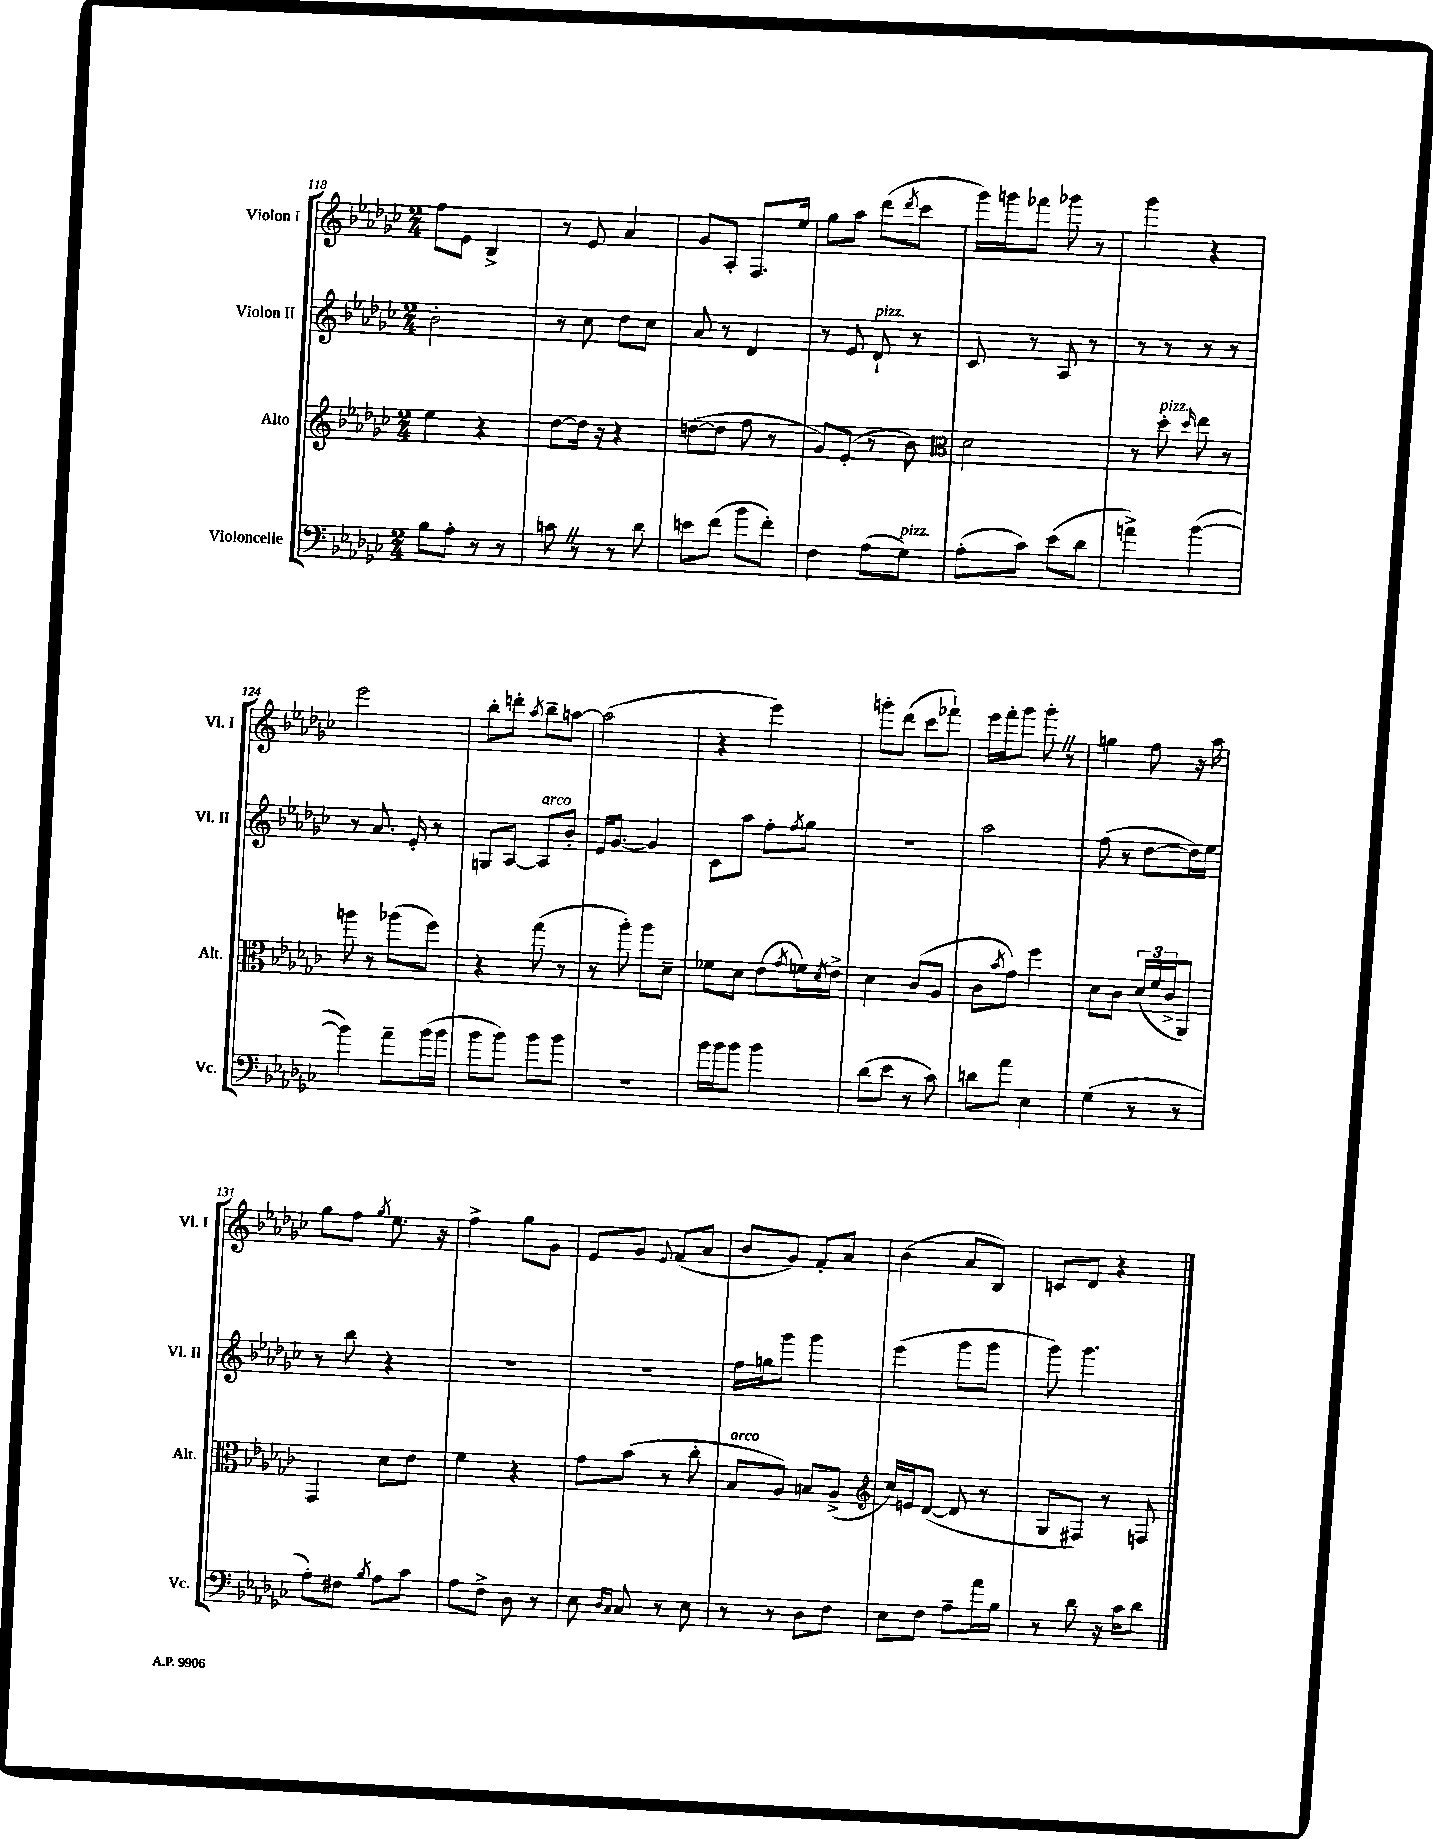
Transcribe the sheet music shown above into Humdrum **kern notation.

**kern	**kern	**kern	**kern
*staff4	*staff3	*staff2	*staff1
*clefF4	*clefG2	*clefG2	*clefG2
*k[b-e-a-d-g-c-]	*k[b-e-a-d-g-c-]	*k[b-e-a-d-g-c-]	*k[b-e-a-d-g-c-]
*M2/4	*M2/4	*M2/4	*M2/4
8B-	4ee-	2b-'	8ff
8A-'	.	.	8e-
8r	4r	.	4B-^
8r	.	.	.
=	=	=	=
8c	[8dd-	8r	8r
8r	16dd-]	8cc-	8e-
.	16r	.	.
8r	4r	8dd-	4a-
8d-	.	8cc-	.
=	=	=	=
8e	([8dd	8a-	8g-
(8f	8dd]	8r	8A-'
8b-	8ff	4d-	8.F
8f')	8r	.	.
.	.	.	16ee-
=	=	=	=
4F	8g-)	8r	8gg-
.	(8e-'	8e-	8aa-
(8A-	8r	8d-`	(8ddd-
.	.	.	8qddd-
8G-)	8b-)	8r	8ccc-
=	=	=	=
*	*clefC3	*	*
(8A-'	2d-	8c-	16ggg-)
.	.	.	16ggg
8c-)	.	8r	8fff-
(8e-	.	8A-	8ggg-
8d-	.	8r	8r
=	=	=	=
4a^)	8r	8r	4ggg-
.	8dd-'	8r	.
.	16qqdd-	.	.
([4b-	8ee-	8r	4r
.	8r	8r	.
=	=	=	=
4b-])	8aa	8r	2eee-
.	8r	8.a-	.
8a-~	(8aa-	.	.
.	.	16e-'	.
(16b-	8ff)	8r	.
16b-	.	.	.
=	=	=	=
8b-	4r	8G	8bb-'
8b-)	.	[8A-	8ddd'
.	.	.	8qaa-
8b-	(8gg-	8A-]	8bb-~
8b-	8r	8b-'	[8aa
=	=	=	=
2r	8r	16e-	(2aa]
.	.	[8.g-	.
.	8aa-')	.	.
.	8aa-	4g-]	.
.	8d-~	.	.
=	=	=	=
16b-	8f-	8c-	4r
16b-	.	.	.
8b-	8d-	8aa-	.
4b-	(8e-	8ff'	4eee-)
.	8qg-	8qff	.
.	16f)	8gg-	.
.	8qd-	.	.
.	16e-^	.	.
=	=	=	=
(8d-	4d-	2r	8ggg'
8e-	.	.	(8ddd-
8r	(8c-	.	8ccc-
8c-)	8A-	.	8fff-`)
=	=	=	=
8d	8c-	2aa-	16eee-
.	.	.	16fff'
.	8qb-	.	.
8a-	8g-)	.	8ggg-
4E-	4ff	.	8ggg-'
.	.	.	8r
=	=	=	=
(4G-	8d-	(8ff	4gg
.	8c-	8r	.
8r	(24d-	[8dd-	8ff
.	24f	.	.
.	24c-^	.	.
8r	8AA-)	16dd-])	16r
.	.	16ee-	16aa-
=	=	=	=
8A-')	4GG-	8r	8gg-
8F#	.	8bb-	8ff
8qB-	.	.	8qgg-
8A-	8d-	4r	8.ee-
8c-	8e-	.	.
.	.	.	16r
=	=	=	=
8A-	4f	2r	4ff^
8F^	.	.	.
8D-	4r	.	8gg-
8r	.	.	8g-
=	=	=	=
8E-	8g-	2r	8e-
16qqD-	.	.	.
16qqC-	.	.	.
8C-	(8b-	.	8g-
.	.	.	8qqe-
8r	8r	.	(8f
8E-	8cc-'	.	8a-
=	=	=	=
8r	8B-	16ff	8b-
.	.	16gg	.
8r	8A-)	8ggg-	8g-)
8D-	8B	4ggg-	8f'
8F	(8A-^	.	8a-
=	=	=	=
*	*clefG2	*	*
8E-	16cc-)	(4eee-	(4b-
.	16e	.	.
8F	([8d-	.	.
8A-~	8d-]	8ggg-	8a-
16a-	8r	8ggg-	8B-)
16B-	.	.	.
=	=	=	=
8r	8G-	8ggg-)	8c
8d-	8F#)	4.ggg-	8d-
16r	8r	.	4r
16c-	.	.	.
8d-	8F	.	.
==	==	==	==
*-	*-	*-	*-
